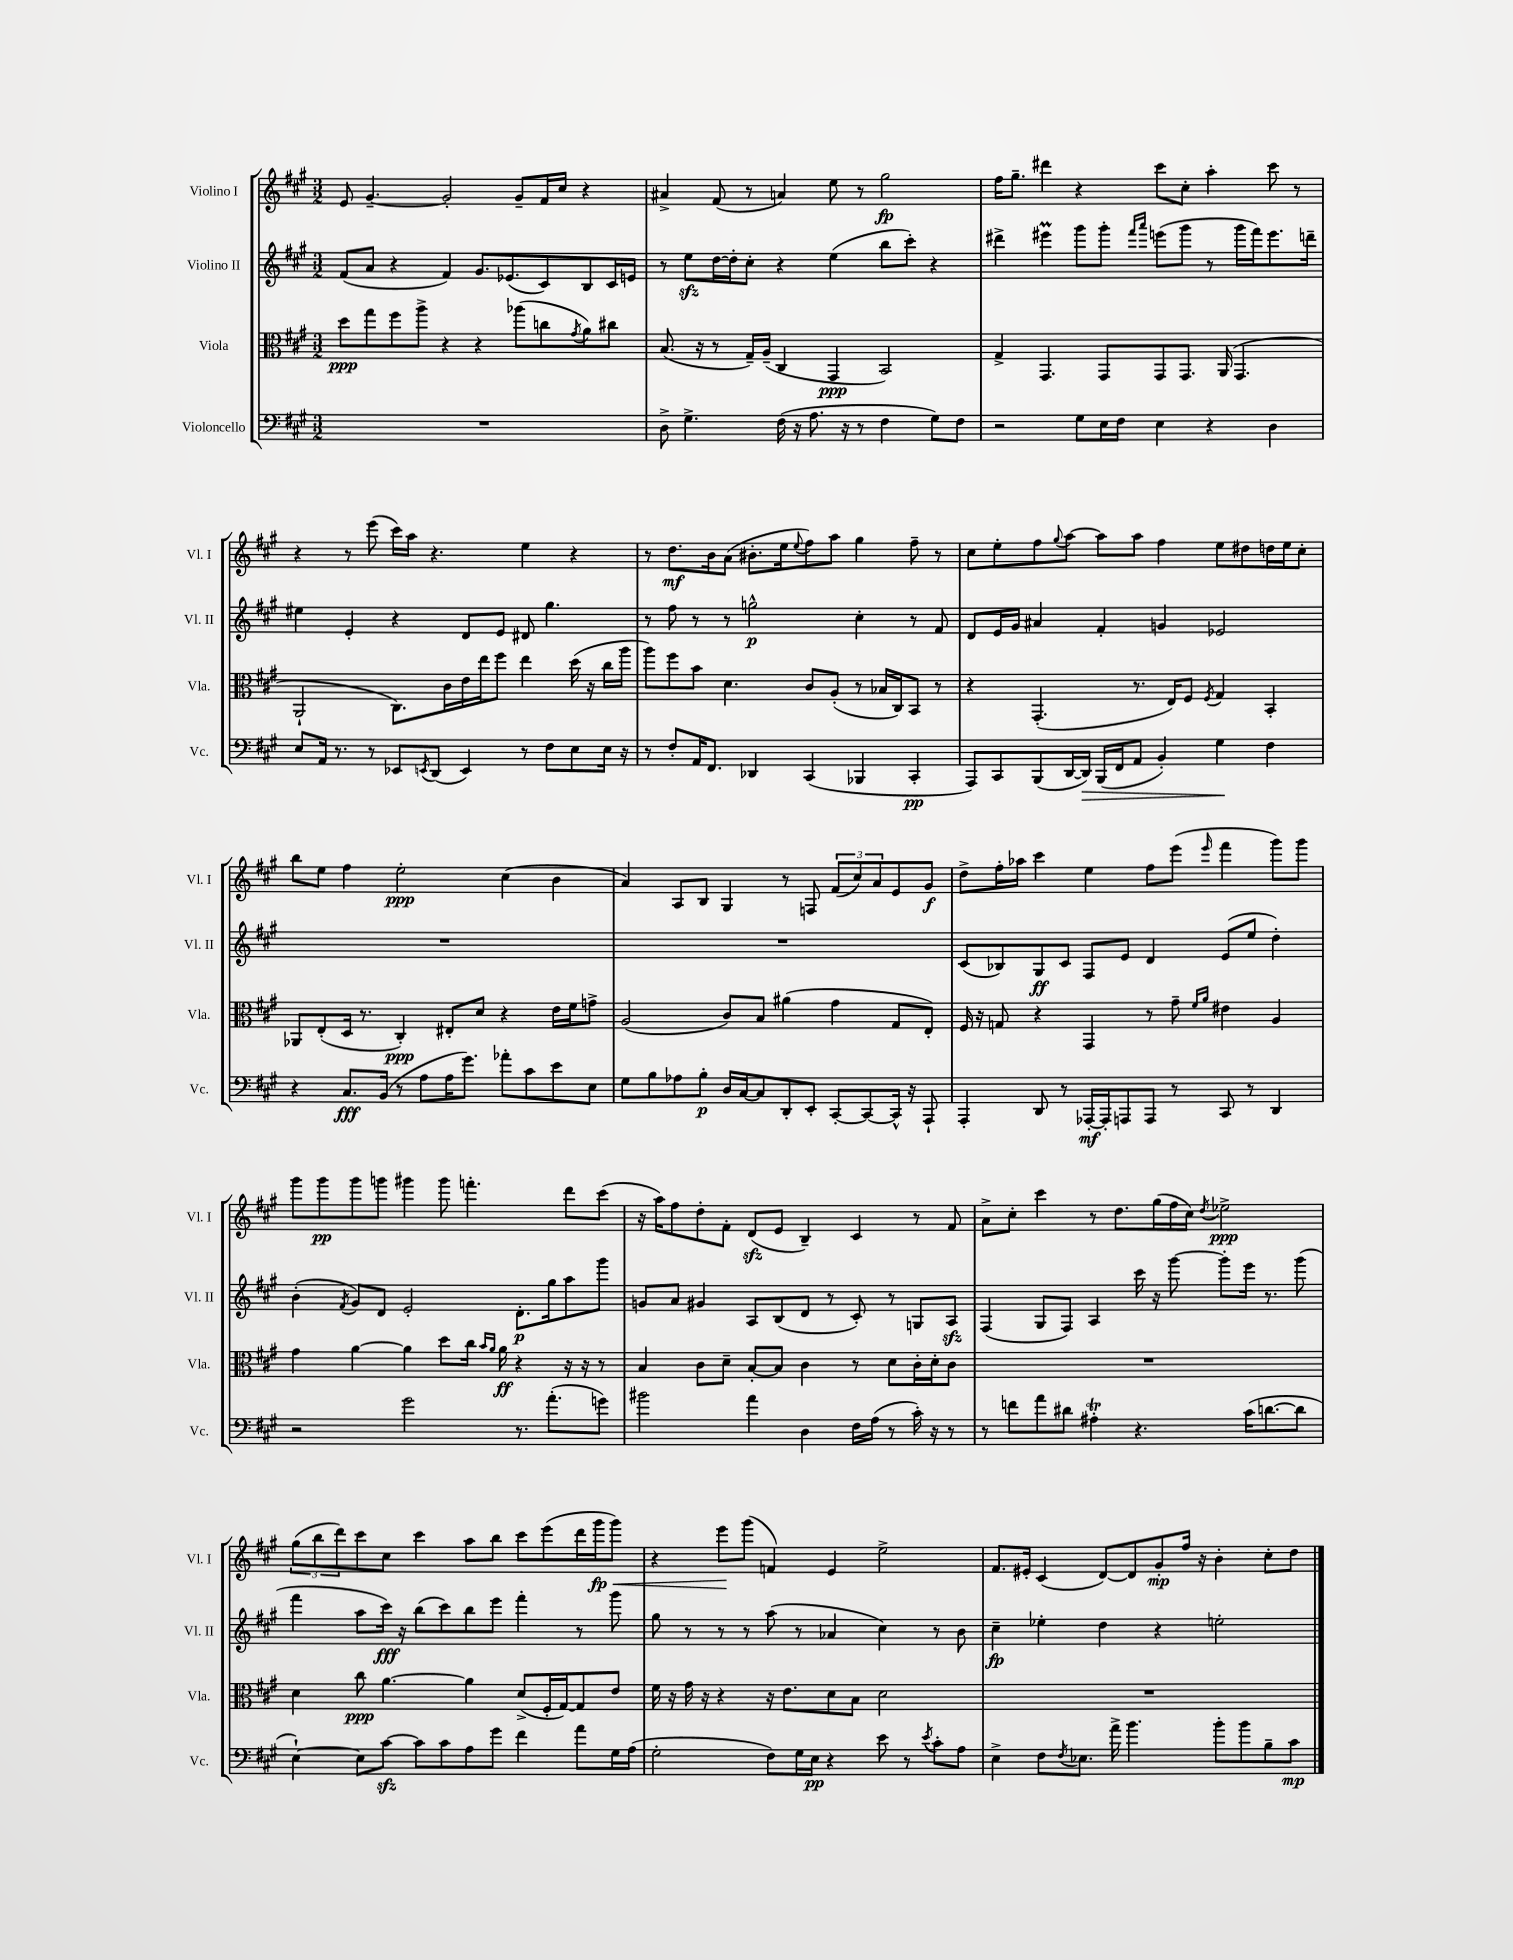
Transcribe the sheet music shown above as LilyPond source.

<<
\new StaffGroup <<
\new Staff = "s0" \with { instrumentName = "Violino I" shortInstrumentName = "Vl. I" } {
    \clef treble \key a \major \numericTimeSignature \time 3/2
    e'8 gis'4.~-- gis'2-. gis'8-- fis'16 cis''16 r4 |
    ais'4-> fis'8( r8 a'4) e''8 r8 gis''2\fp |
    fis''16 gis''8.-- dis'''4 r4 cis'''8 cis''8-. a''4-. cis'''8 r8 |
    r4 r8 e'''8( cis'''16) a''16 r4. e''4 r4 |
    r8 d''8.\mf b'16 a'8( bis'8.-. e''16 \appoggiatura { e''8 } fis''8) a''8 gis''4 fis''8-- r8 |
    cis''8 e''8-. fis''8 \appoggiatura { gis''8 } a''8~ a''8 a''8 fis''4 e''8 dis''8 d''16 e''16 cis''8-. |
    b''8 e''8 fis''4 e''2-.\ppp cis''4( b'4 |
    a'4) a8 b8 gis4 r8 f8 \tuplet 3/2 { fis'8( cis''8) a'8 } e'8 gis'8\f |
    d''8-> fis''16-. aes''16 cis'''4 e''4 fis''8 e'''8( \grace { e'''16 } fis'''4 gis'''8) gis'''8 |
    gis'''8 gis'''8\pp gis'''8 g'''8 gis'''4 gis'''8 f'''4.-. d'''8 cis'''8( |
    r16 a''16) fis''8 d''8-. fis'8-. d'8\sfz( e'8 b4--) cis'4 r8 fis'8 |
    a'8-> cis''8-. cis'''4 r8 d''8. gis''16( fis''16 cis''16) \acciaccatura { d''8 } ees''2->\ppp |
    \tuplet 3/2 { gis''8( b''8 d'''8) } cis'''8 cis''8 cis'''4 a''8 b''8 cis'''8 e'''8( d'''16 gis'''16\fp\< gis'''8) |
    r4 e'''8\! gis'''8( f'4) e'4 e''2-> |
    fis'8. eis'16-. cis'4( d'8~) d'8 gis'8-.\mp fis''16 r16 b'4-. cis''8-. d''8 \bar "|." |
}
\new Staff = "s1" \with { instrumentName = "Violino II" shortInstrumentName = "Vl. II" } {
    \clef treble \key a \major \numericTimeSignature \time 3/2
    fis'8( a'8 r4 fis'4) gis'8. ees'8.( cis'8) b8 cis'16 e'16 |
    r8 e''8\sfz d''16~ d''16-. cis''8-. r4 e''4( b''8 cis'''8-.) r4 |
    dis'''4-> eis'''4\prall gis'''8 gis'''8-. \grace { fis'''16 a'''16 } e'''8( gis'''8 r8 gis'''16 fis'''16) e'''8. d'''16-- |
    eis''4 e'4-. r4 d'8 e'8 dis'8 gis''4. |
    r8 fis''8 r8 r8 g''2-^\p cis''4-. r8 fis'8 |
    d'8 e'16 gis'16 ais'4 fis'4-. g'4 ees'2 |
    R1. |
    R1. |
    cis'8( bes8) gis8\ff cis'8 fis8 e'8 d'4 e'8( e''8 d''4-.) |
    b'4-.( \acciaccatura { fis'8 } gis'8) d'8 e'2-. d'8.-.\p gis''16 a''8 gis'''8 |
    g'8 a'8 gis'4 a8 b8( d'8 r8 cis'8-.) r8 g8 a8\sfz |
    fis4( gis8 fis8) a4 cis'''16 r16 gis'''8~ gis'''8-. e'''16 r8. gis'''8( |
    fis'''4 a''8 cis'''16\fff) r16 b''8( cis'''8) b''8 e'''8 fis'''4-. r8 gis'''8 |
    gis''8 r8 r8 r8 a''8( r8 aes'4 cis''4) r8 b'8 |
    cis''4--\fp ees''4-. d''4 r4 e''2-. \bar "|." |
}
\new Staff = "s2" \with { instrumentName = "Viola" shortInstrumentName = "Vla." } {
    \clef alto \key a \major \numericTimeSignature \time 3/2
    d''8\ppp gis''8 fis''8 a''8-> r4 r4 aes''8( c''8 \acciaccatura { gis'8 } a'8) cis''8 |
    b8.( r16 r8 gis16--) a16--( cis4 gis,4\ppp b,2) |
    gis4-> gis,4. gis,8 gis,8 gis,8. a,16( gis,4. |
    a,2-! cis8.) cis'16 e'16 e''16 fis''8 e''4 d''16( r16 cis''16 a''16 |
    a''8) fis''8 b'8 d'4. cis'8 a8-.( r8 bes16 cis16) b,8 r8 |
    r4 gis,4.-.( r8. e16) fis8 \acciaccatura { fis8 } gis4 b,4-. |
    aes,8 e8-.( d16 r8. cis4-.\ppp) eis8-. d'8 r4 e'16 fis'16 g'8-> |
    a2( cis'8) b8 ais'4( gis'4 gis8 e8-.) |
    fis16 r16 g8 r4 gis,4 r8 gis'8-- \grace { fis'16 a'16 } eis'4 a4 |
    gis'4 a'4~ a'4 d''8 cis''16 \grace { b'16 a'16 } a'16\ff r4 r16 r16 r8 |
    b4 cis'8 d'8-- b8~-. b8 cis'4 r8 d'8 cis'16-. d'16-. cis'8 |
    R1. |
    d'4 cis''8\ppp a'4.~ a'4 d'8->( fis16-. gis16~) gis8 e'8 |
    fis'16 r16 gis'16 r16 r4 r16 e'8. d'8 b8 d'2 |
    R1. \bar "|." |
}
\new Staff = "s3" \with { instrumentName = "Violoncello" shortInstrumentName = "Vc." } {
    \clef bass \key a \major \numericTimeSignature \time 3/2
    R1. |
    d8-> gis4.-> fis16( r16 a8. r16 r8 fis4 gis8) fis8 |
    r2 gis8 e16 fis16 e4 r4 d4 |
    e8 a,16 r8. r8 ees,8 \acciaccatura { e,8 } d,8( e,4) r8 fis8 e8 e16 r16 |
    r8 fis8-. a,16 fis,8. des,4 cis,4( bes,,4 cis,4-.\pp |
    a,,8) cis,8 b,,8( d,16~ d,16\>) b,,16( fis,16 a,8 b,4-.) gis4\! fis4 |
    r4 cis8.\fff b,16( r8 a8 a16 gis'8.) aes'8-. cis'8 e'8 e8 |
    gis8 b8 aes8 b8-.\p d16 cis16~ cis8 d,8-. e,8-. cis,8~-. cis,8~ cis,16-^ r16 a,,8-! |
    a,,4-. d,8 r8 aes,,16~-.\mf aes,,16-. a,,8 a,,8 r8 cis,8 r8 d,4 |
    r2 gis'2 r8. a'8.-.( g'8) |
    bis'2 a'4 d4 fis16 a16( r8 cis'16-.) r16 r8 |
    r8 f'8 a'8 dis'8 ais4-.\trill r4. cis'16( d'8.~ d'8 |
    e4~-!) e8 cis'8~\sfz cis'8 cis'8 a8 gis'8 fis'4 a'8 gis16 a16( |
    gis2-. fis8) gis16 e16\pp r4 e'8 r8 \acciaccatura { e'8 } cis'8-. a8 |
    e4-> fis8 \acciaccatura { fis8 } ees8. a'16-> b'4. b'8-. b'8 b8-- cis'8\mp \bar "|." |
}
>>
>>
\layout { \context { \Score \remove "Bar_number_engraver" } }
